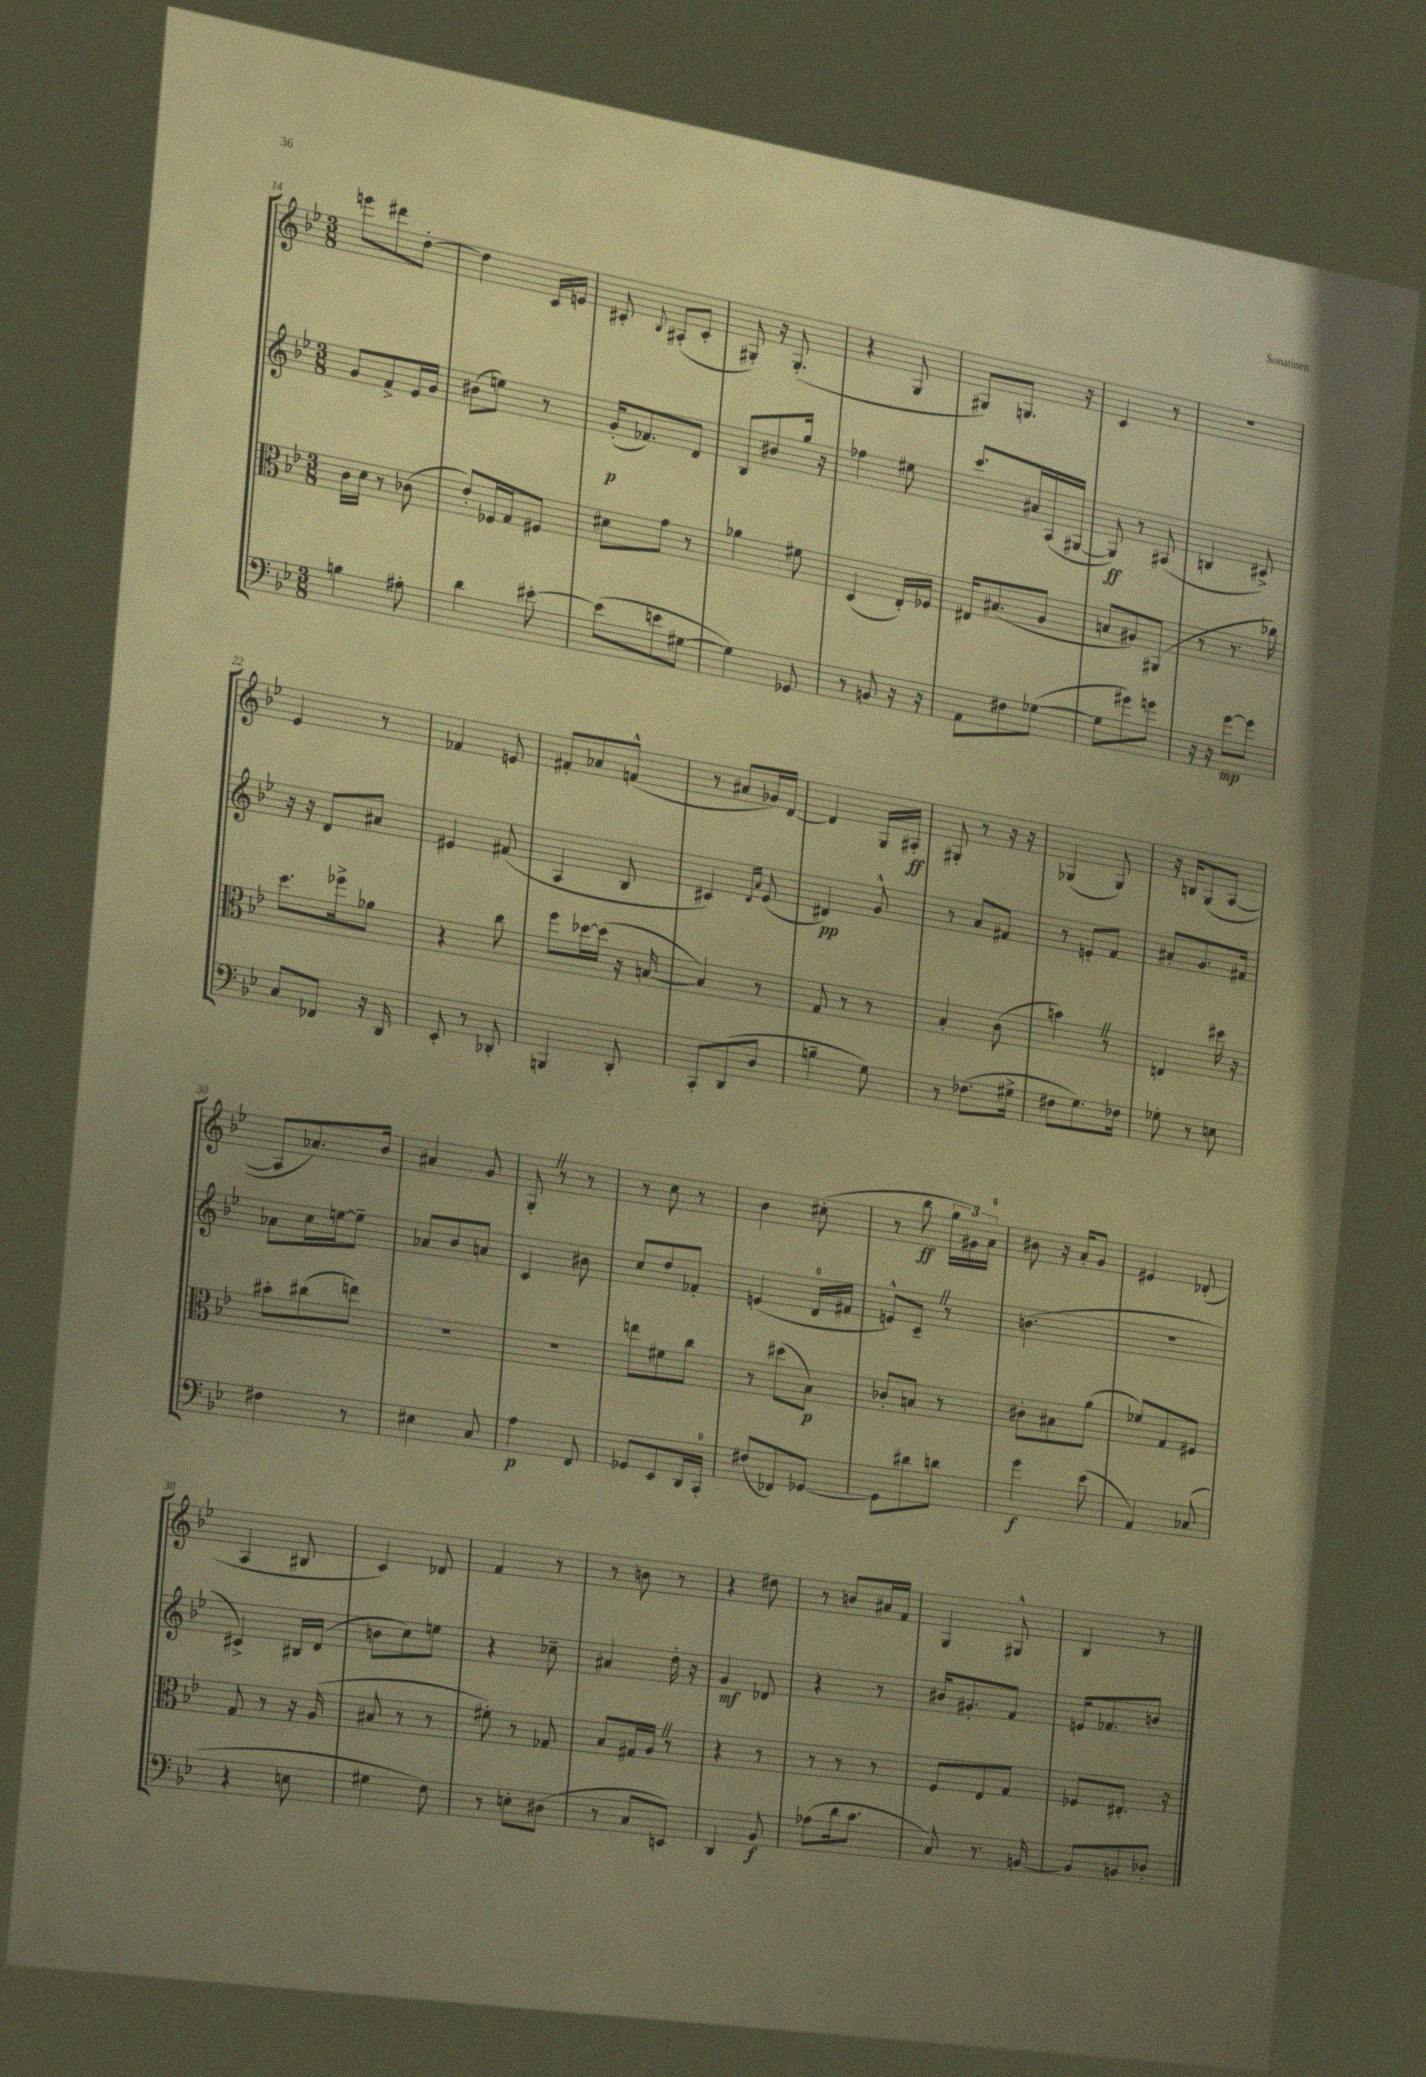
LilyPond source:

<<
\new StaffGroup <<
\new Staff = "s0" {
    \clef treble \key bes \major \numericTimeSignature \time 3/8
    \autoBeamOff e'''8[ dis'''8 d''8]~-. |
    d''4 c'16[ e'16] |
    cis'8-. \appoggiatura { bes8 } ais8[-.( cis'8]-. |
    gis8-.) r16 gis8.-.( |
    r4 g8 |
    gis8[) g8.] r16 |
    c'4 r8 |
    R4. |
    ees'4 r8 |
    fes'4 e'8 |
    fis'8[-. aes'8 f'8]-^( |
    r8 ais'8[ ges'16) d'16]~ |
    d'4 g16[ ais16]-.\ff |
    gis8-. r8 r16 r16 |
    ges4( ges8) |
    r16 b16[ g8( a8]~ |
    a8[ aes'8.) bes'16] |
    ais'4 g'8 |
    g8-. \once \override BreathingSign.text = \markup { \musicglyph "scripts.caesura.straight" } \breathe r8 r8 |
    r8 c''8 r8 |
    bes'4 cis''8-.( |
    r8 bes''8\ff \tuplet 3/2 { g''16[ gis'16) a'16]-0 } |
    bis'8 r16 a'16[-. g'8] |
    eis'4 des'8-.( |
    a4 bis8 |
    c'4) des'8 |
    f'4 r8 |
    r8 b'8 r8 |
    r4 dis''8 |
    r8 b'8[ ais'16 f'16] |
    g4 gis8-^ |
    bes4 r8 \bar "|." |
}
\new Staff = "s1" {
    \clef treble \key bes \major \numericTimeSignature \time 3/8
    \autoBeamOff g'8[ f'8-> ees'16 g'16] |
    bis'8[( e''8]) r8 |
    g'16[-.\p( fes'8.) d'8] |
    bes8[ bis'8 g''16] r16 |
    fes''4 eis''8 |
    c'''8.[ ais'16 a16( gis16]~ |
    gis8\ff) r8 ais8( |
    b4 cis'8->) |
    r16 r16 d'8[ ais'8] |
    eis'4 fis'8( |
    a4 bes8 |
    cis'4) \grace { d'16[ a'16] } ees'8( |
    dis'4\pp) g'8-^ |
    r8 a'8[ fis'8] |
    r8 e'8[-. f'8] |
    ais'8[-. g'8. fis'16] |
    aes'8[ c''16 e''16~ e''8]-- |
    aes'8[ bes'8 a'8] |
    c'4 bis'8 |
    c''8[ d''8 fes'8]-. |
    e'4( d'16[-0 fis'16] |
    e'8[-^) c'8]-- \once \override BreathingSign.text = \markup { \musicglyph "scripts.caesura.straight" } \breathe r8 |
    b'4.( |
    R4. |
    cis'4->) bis16[ d'16]( |
    b'8[ c''8) e''8] |
    r4 ces''8-- |
    ais'4 d''16-. r16 |
    g'4\mf des'8 |
    r4 r8 |
    bis'16[ gis'8.-. f'8] |
    e'16[ fes'8. b'8] \bar "|." |
}
\new Staff = "s2" {
    \clef alto \key bes \major \numericTimeSignature \time 3/8
    \autoBeamOff c'16[ d'16] r8 ces'8( |
    ees'8[-.) fes16 g16 fis8] |
    dis'8[ g'8] r8 |
    aes'4 fis'8 |
    d4( ees16[-.) fes16] |
    eis16[ bis8.( a8] |
    b8[ ais8) ais,8]( |
    r8 r8. ces''16) |
    d''8.[ fes''16-> aes'8] |
    r4 c''8 |
    f''8[ des''16~ des''16]( r16 b16~ |
    b4) r8 |
    g8 r8 r8 |
    bes4-. c'8( |
    b'4) \once \override BreathingSign.text = \markup { \musicglyph "scripts.caesura.straight" } \breathe r8 |
    e4 dis''16 r16 |
    bis'8[-. cis''8( e''8]) |
    R4. |
    R4. |
    e''8[ fis'8 c''8] |
    r8 dis''8[( bes8]\p) |
    ces'8[-. b8] r8 |
    cis'8[-. bis8 a'8]( |
    fes'8[) g8 fis8] |
    g8 r8 r16 a16( |
    bis8 r8 r8 |
    fis'8-.) r8 ges8 |
    bes8[ gis16 a16] \once \override BreathingSign.text = \markup { \musicglyph "scripts.caesura.straight" } \breathe r8 |
    r4 r8 |
    r8 r8 r8 |
    f8[ ees8 g8] |
    fes8[ eis8.]-. r16 \bar "|." |
}
\new Staff = "s3" {
    \clef bass \key bes \major \numericTimeSignature \time 3/8
    \autoBeamOff b4 ais8-. |
    d'4 eis'8~-. |
    eis'8[( e'8 gis8]~ |
    gis4) ges,8 |
    r8 b,8 r16 r16 |
    a,8[ fis8 ges8]~( |
    ges8[ gis'8) g'8] |
    r16 r16 g'8[~\mp g'8] |
    c8[ fes,8] r16 d,16 |
    ees,8-. r8 des,8-. |
    b,,4 d,8-. |
    c,8[-. d,8( d8] |
    b4-- g8) |
    r8 fes8.[( gis16]-> |
    fis8[ g8.) fes16] |
    ges8-. r8 e8 |
    fis4 r8 |
    eis4 c8 |
    a4\p f,8 |
    ges,8[ ees,8 d,16 c,16]-0-. |
    fis8[( fes,8) ges,8]~ |
    ges,8[ dis'8 d'8] |
    g'4\f ees'8( |
    a,4) ces8( |
    r4 e8 |
    gis4 f8) |
    r8 e8[-. dis8]( |
    r8 c8[ e,8]) |
    d,4 bes,8\f |
    aes8[( d'16 c'8.] |
    c8) r8. b,16~ |
    b,8[ b,8 des8]-. \bar "|." |
}
>>
>>
\layout { \context { \Score currentBarNumber = #14 } }
